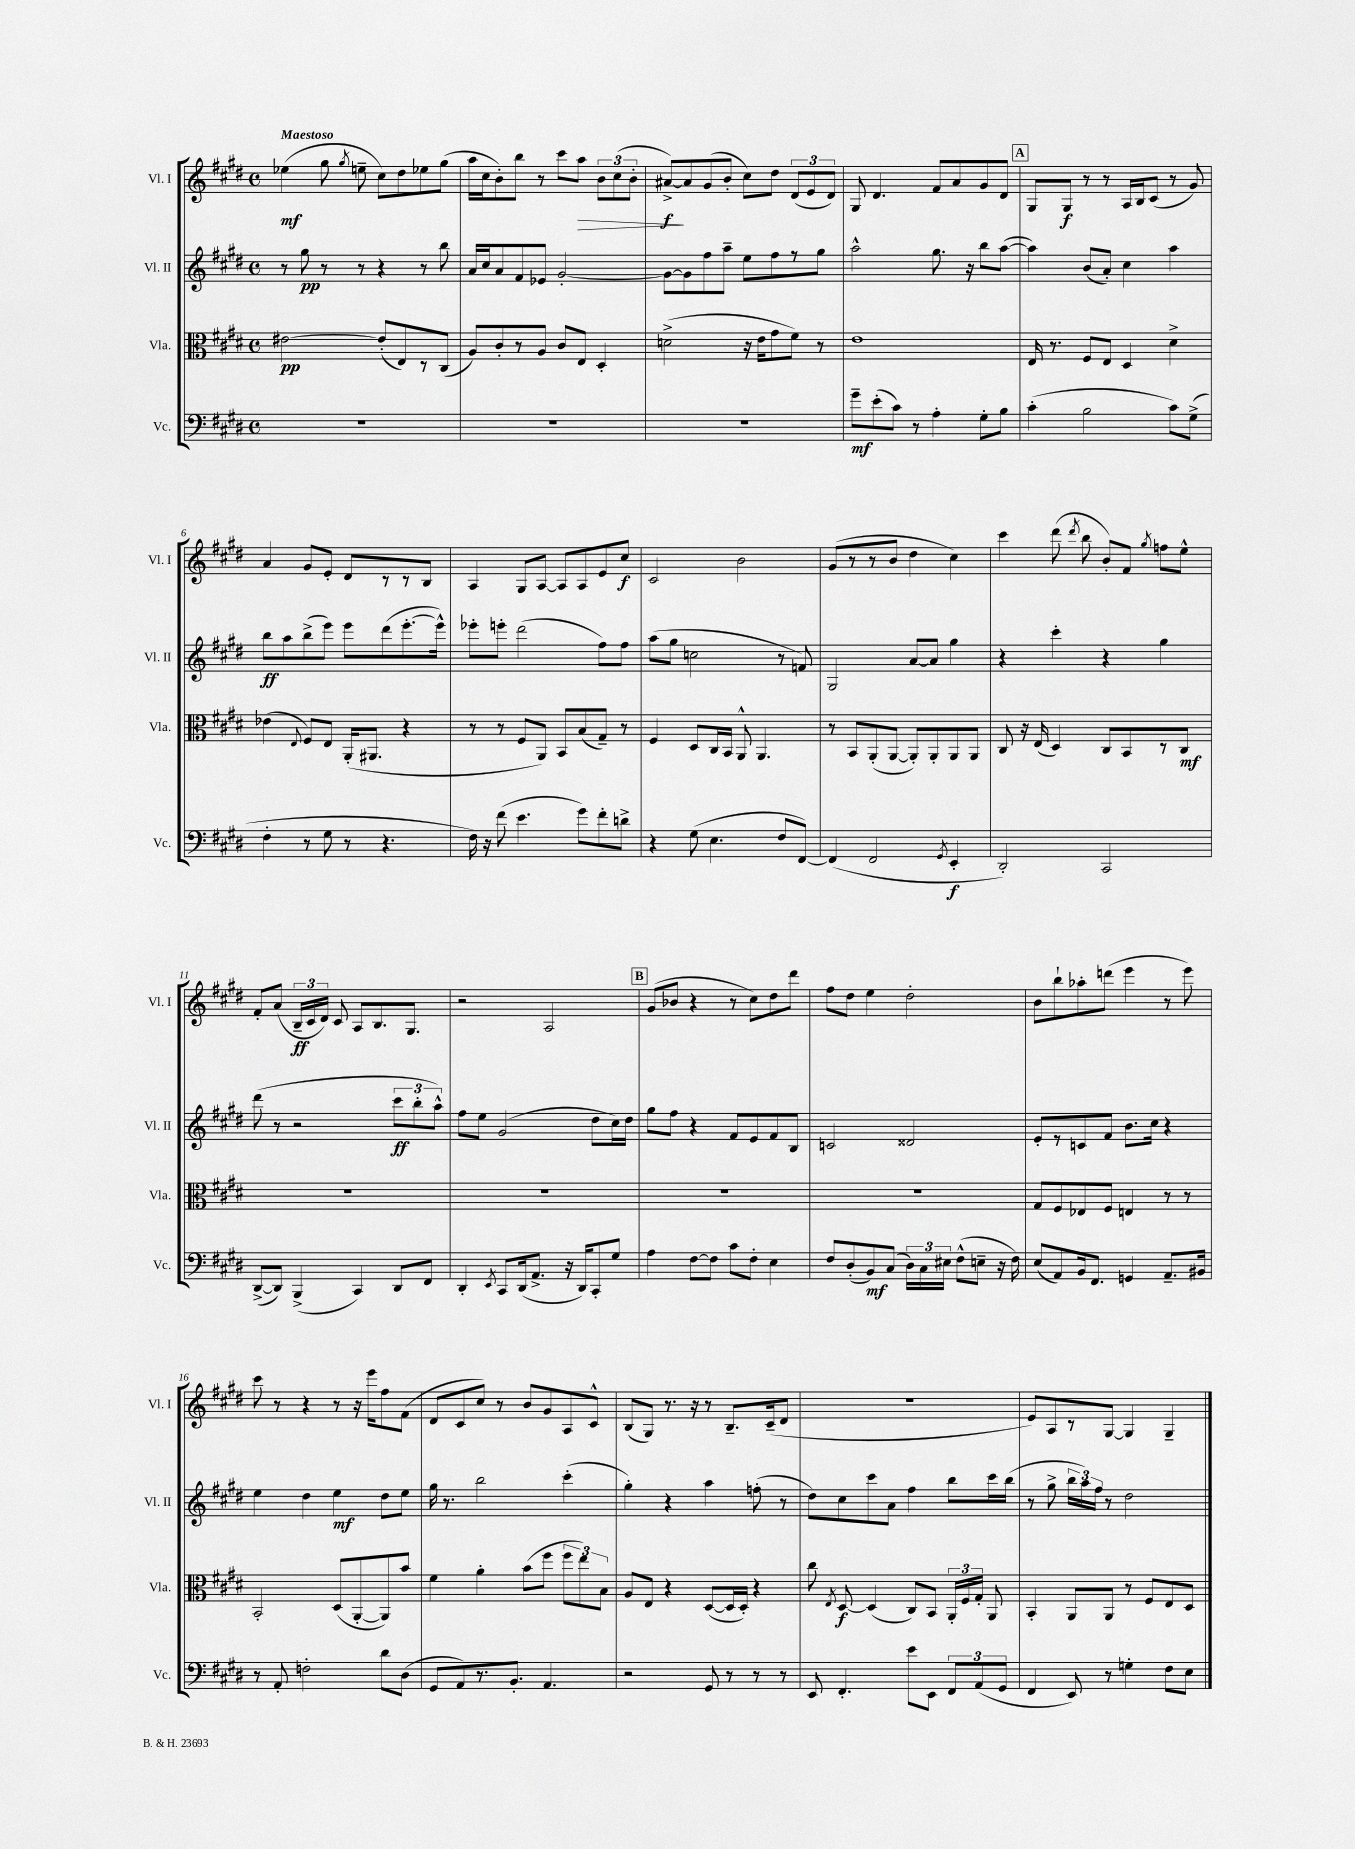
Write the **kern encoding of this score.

**kern	**kern	**kern	**kern
*staff4	*staff3	*staff2	*staff1
*clefF4	*clefC3	*clefG2	*clefG2
*k[f#c#g#d#]	*k[f#c#g#d#]	*k[f#c#g#d#]	*k[f#c#g#d#]
*M4/4	*M4/4	*M4/4	*M4/4
*met(c)	*met(c)	*met(c)	*met(c)
1r	[2e#	8r	(4ee-
.	.	8gg#	.
.	.	8r	8gg#
.	.	.	8qgg#
.	.	8r	8ee~
.	(8e#']	4r	8cc#)
.	8E)	.	8dd#
.	8r	8r	8ee-
.	(8C#	8bb	(8gg#
=	=	=	=
1r	8A)	16a	16aa
.	.	16cc#	16cc#
.	8c#'	8a	8b')
.	8r	8f#	8bb
.	8A	8e-	8r
.	8c#	[2g#'	8ccc#
.	8E	.	8aa
.	4D#'	.	12b
.	.	.	(12cc#
.	.	.	12b'
=	=	=	=
1r	(2d^	8g#_	[8a#^)
.	.	8g#]	8a#]
.	.	8ff#	(8g#
.	.	8aa~	8b'
.	16r	8ee	8cc#)
.	16e	.	.
.	8g#	8ff#	8dd#
.	8f#)	8r	(12d#
.	.	.	12e
.	8r	8gg#	.
.	.	.	12d#)
=	=	=	=
8g#~	1e	2aa^^	8G#
(8e'	.	.	4.d#
8c#)	.	.	.
8r	.	.	.
4A'	.	8.gg#	8f#
.	.	.	8a
.	.	16r	.
8G#'	.	8bb	8g#
8B	.	([8aa	8d#
=	=	=	=
(4c#'	16E	4aa])	8G#
.	8.r	.	.
.	.	.	8G#
2B	8F#	(8b	8r
.	8E	8a')	8r
.	4D#	4cc#	16A
.	.	.	16B
.	.	.	(8c#
8c#)	4d#^	4aa	8r
(8G#^	.	.	8g#)
=	=	=	=
4F#'	(4e-	8bb	4a
.	.	8aa	.
.	8qqE	.	.
8r	8F#)	(8bb^	8g#
8G#	8E	8eee)	8e'
8r	(16AA'	8eee	8d#
.	8.AA#	.	.
4.r	.	(8ddd#	8r
.	4r	[8.eee'	8r
.	.	.	8B
.	.	16eee^^])	.
=	=	=	=
16F#)	8r	8eee-'	4A
16r	.	.	.
(8f#	8r	8eee'	.
4.e	8F#	(2ddd#	8G#
.	8AA)	.	[8A
.	8BB	.	8A]
8g#)	(8B	.	8A
8f#'	8G#~)	8ff#)	8e
8d^	8r	8ff#	8cc#
=	=	=	=
4r	4F#	(8aa	2c#
.	.	8gg#	.
(8G#	8D#	2cc	.
4.E	16C#	.	.
.	16BB	.	.
.	8AA^^	.	2b
.	4.AA	.	.
8F#	.	8r	.
[8FF#)	.	8f)	.
=	=	=	=
(4FF#]	8r	2G#	(8g#
.	8BB	.	8r
2FF#	(8AA'	.	8r
.	[8AA	.	8b
.	8AA'])	[8a	4dd#
.	8AA'	8a]	.
8qGG#	.	.	.
4EE'	8AA	4gg#	4cc#)
.	8AA	.	.
=	=	=	=
2DD#')	8C#	4r	4ccc#
.	16r	.	.
.	(16E	.	.
.	4D#)	4ccc#'	(8ddd#
.	.	.	8qddd#
.	.	.	8bb
2CC#	8C#	4r	8b')
.	8BB	.	8f#
.	.	.	8qgg#
.	8r	4gg#	8ff
.	8C#	.	8ee^^
=	=	=	=
([8DD#^	1r	(8ddd#	8f#'
8DD#])	.	8r	(8a
(4BBB^	.	2r	24B~
.	.	.	24c#
.	.	.	24d#)
.	.	.	8c#
4CC#)	.	.	8A
.	.	.	8.B
8DD#	.	12ccc#	.
.	.	.	8.G#
.	.	12bb'	.
8FF#	.	.	.
.	.	12aa^^)	.
=	=	=	=
4DD#'	1r	8ff#	2r
.	.	8ee	.
8qEE	.	.	.
8CC#	.	(2g#	.
(16DD#	.	.	.
8.AA^	.	.	.
.	.	.	2A
16r	.	.	.
16DD#)	.	.	.
8CC#'	.	8dd#	.
8G#	.	16cc#)	.
.	.	16dd#	.
=	=	=	=
4A	1r	8gg#	(8g#
.	.	8ff#	8b-
[8F#	.	4r	4r
8F#]	.	.	.
8c#	.	8f#	8r
8F#'	.	8e	8cc#)
4E	.	8f#	8dd#
.	.	8B	8ddd#
=	=	=	=
8F#	1r	2c	8ff#
(8D#'	.	.	8dd#
8BB)	.	.	4ee
(8C#	.	.	.
24D#)	.	2d##	2dd#'
24C#	.	.	.
24E#	.	.	.
(8F#^^	.	.	.
8E~	.	.	.
16r	.	.	.
16F#)	.	.	.
=	=	=	=
(8E	8G#	8e'	8b
8AA)	8F#	8r	8bb`
16BB	8E-	8c	8aa-'
8.FF#	.	.	.
.	8F#	8f#	(8ddd
4GG	4E	8.b	4eee
.	.	16cc#	.
8.AA~	8r	4r	8r
.	8r	.	8eee)
16BB#	.	.	.
=	=	=	=
8r	2BB'	4ee	8ccc#
8AA'	.	.	8r
2F'	.	4dd#	4r
.	(8D#	4ee	8r
.	[8AA'	.	16r
.	.	.	16eee
8d#	8AA])	8dd#	8ff#
(8D#	8b	8ee	(8f#
=	=	=	=
8GG#	4f#	16gg#	8d#
.	.	8.r	.
8AA)	.	.	8c#
8.r	4a'	2bb	8cc#)
.	.	.	8r
8.BB'	.	.	.
.	(8b	.	8b
4.AA	8ff#	.	8g#
.	12ff#	(4ccc#'	8A
.	12ee)	.	.
.	.	.	8c#^^
.	12B	.	.
=	=	=	=
2r	8A	4gg#')	(8B
.	8E	.	8G#)
.	4r	4r	8.r
.	.	.	16r
8GG#	([8D#	4aa	8r
8r	16D#]	.	8.B~
.	16D#')	.	.
8r	4r	(8ff'	.
.	.	.	(16c#~
8r	.	8r	8d#
=	=	=	=
8EE	8cc#	8dd#)	1r
.	8qE	.	.
4.FF#'	[8D#	8cc#	.
.	(4D#]	8ccc#	.
.	.	8a	.
8e	8C#)	4ff#	.
8EE	8BB	.	.
12FF#	24AA'	8bb	.
.	24F#	.	.
(12AA	24G#'	.	.
.	8AA	16ccc#	.
12GG#	.	.	.
.	.	(16bb	.
=	=	=	=
4FF#	4BB'	8r	8e)
.	.	8gg#^	8A
8EE)	8AA	24bb	8r
.	.	24aa)	.
.	.	24ff#	.
8r	8AA	8r	[8G#
4G'	8r	2dd#	4G#]
.	8F#	.	.
8F#	8E	.	4G#~
8E	8D#	.	.
==	==	==	==
*-	*-	*-	*-
